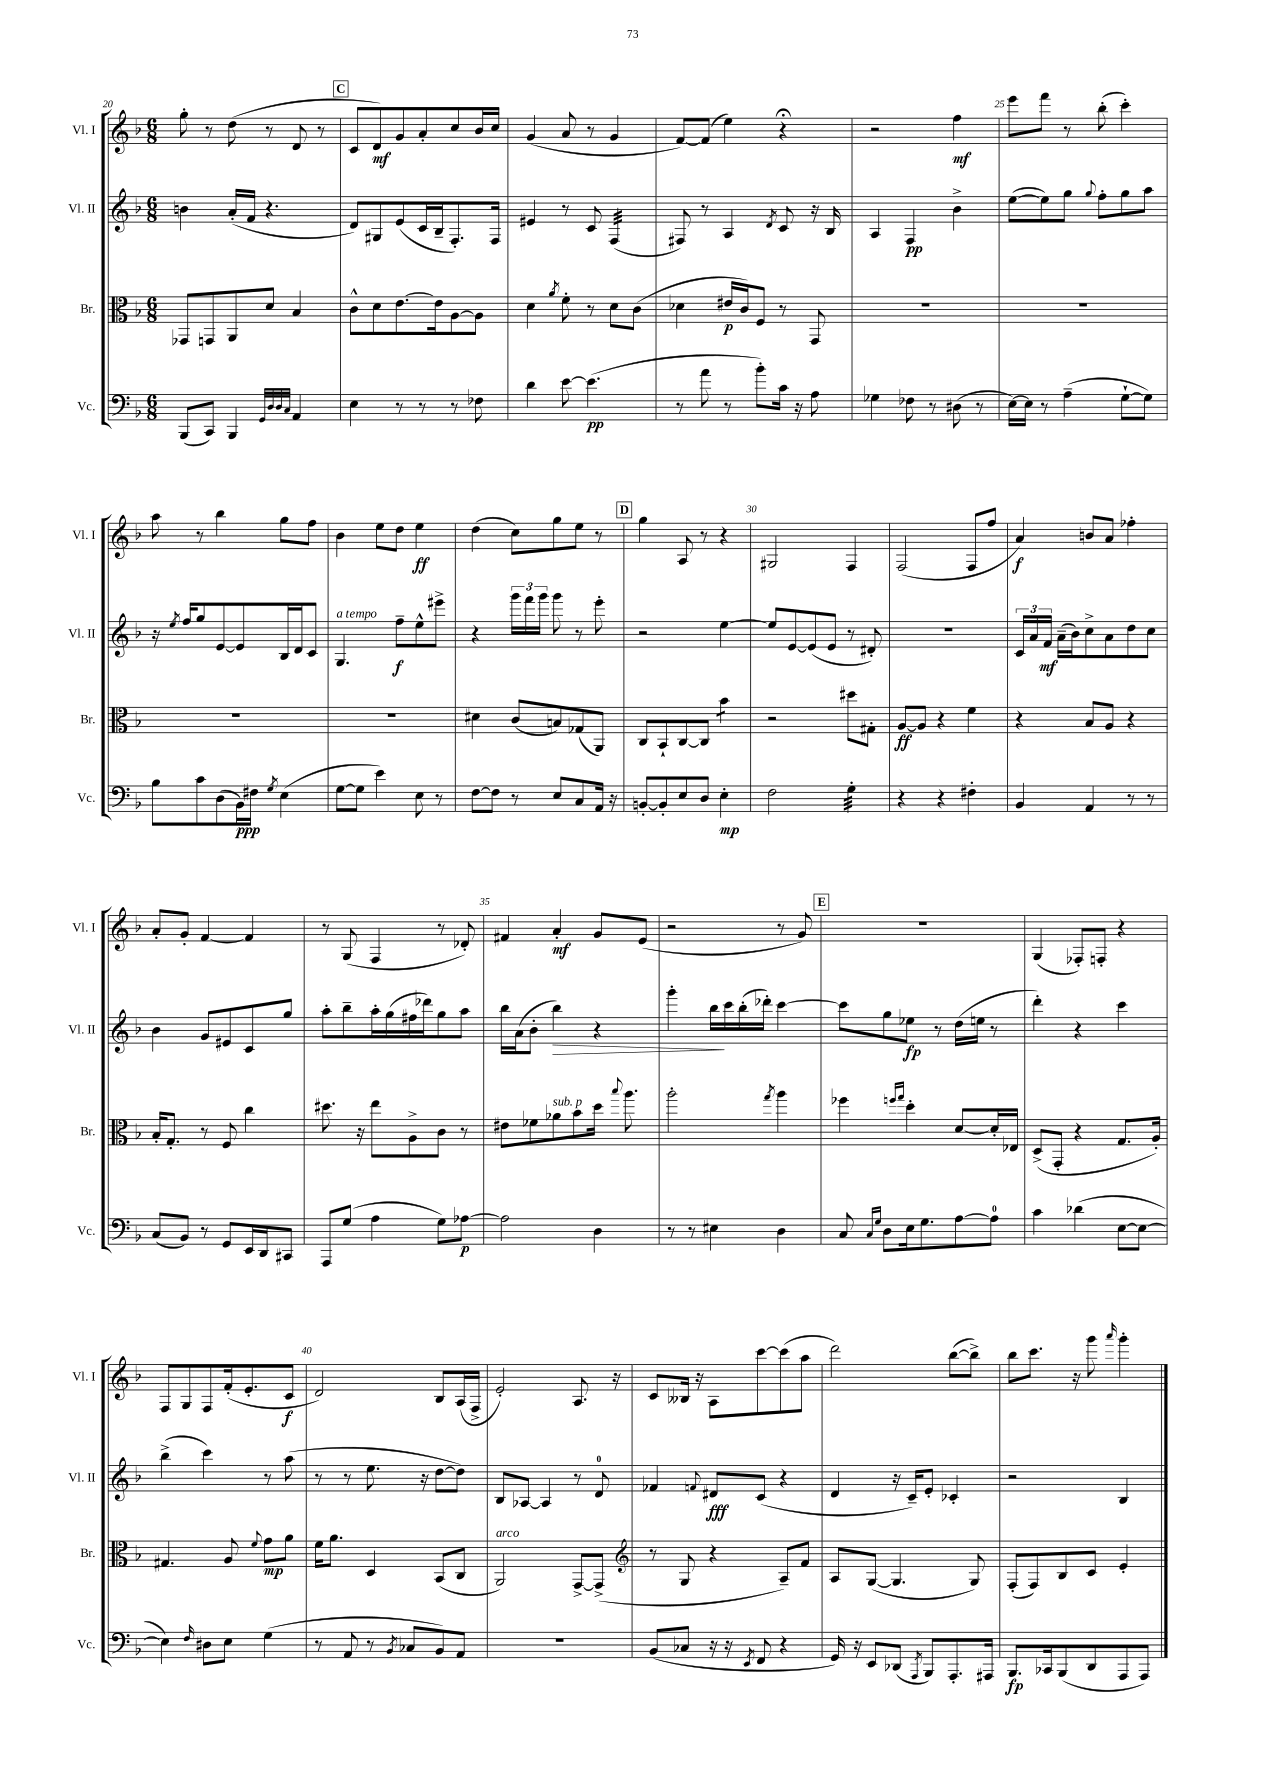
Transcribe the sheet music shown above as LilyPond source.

<<
\new StaffGroup <<
\new Staff = "s0" \with { instrumentName = "Vl. I" shortInstrumentName = "Vl. I" } {
    \clef treble \key f \major \numericTimeSignature \time 6/8
    \autoBeamOff g''8-. r8 d''8( r8 d'8 r8 |
    \mark \markup { \box "C" } c'8[ d'8\mf) g'8 a'8-. c''8 bes'16 c''16] |
    g'4( a'8 r8 g'4 |
    f'8[~) f'8]( e''4) r4\fermata |
    r2 f''4\mf |
    e'''8[ f'''8] r8 bes''8-.( c'''4-.) |
    a''8 r8 bes''4 g''8[ f''8] |
    bes'4 e''8[ d''8] e''4\ff |
    d''4( c''8[) g''8 e''8] r8 |
    \mark \markup { \box "D" } g''4 a8 r8 r4 |
    gis2 f4 |
    f2( f8[ f''8] |
    a'4\f) b'8[ a'8] fes''4-. |
    a'8[-. g'8]-. f'4~ f'4 |
    r8 g8( f4 r8 des'8-.) |
    fis'4 a'4-.\mf g'8[ e'8]( |
    r2 r8 g'8) |
    \mark \markup { \box "E" } R2. |
    g4( fes8[-.) f8]-. r4 |
    f8[ g8 f8 f'16-.( e'8.-. c'8]\f |
    d'2) bes8[ a16( f16]-> |
    e'2-.) a8. r16 |
    c'8[ beses16] r16 a8[ c'''8~ c'''8( a''8] |
    d'''2) bes''8[~( bes''8]->) |
    bes''8[ c'''8.] r16 g'''8 \grace { a'''16 } g'''4-. \bar "|." |
}
\new Staff = "s1" \with { instrumentName = "Vl. II" shortInstrumentName = "Vl. II" } {
    \clef treble \key f \major \numericTimeSignature \time 6/8
    \autoBeamOff b'4 a'16[-.( f'16] r4. |
    \mark \markup { \box "C" } d'8[) gis8 e'8( c'16 bes16-- f8.-.) f16] |
    eis'4 r8 c'8 f4:32( |
    fis8) r8 a4 \acciaccatura { d'8 } c'8 r16 bes16 |
    a4 f4\pp bes'4-> |
    e''8[~( e''8) g''8] \appoggiatura { g''8 } f''8[-. g''8 a''8] |
    r16 \acciaccatura { e''8 } f''16[ g''8 e'8~ e'8 bes16 d'16 c'8] |
    g4.^\markup { \italic "a tempo" } f''8[--\f e''8-^ eis'''8]-> |
    r4 \tuplet 3/2 { g'''16[ f'''16 g'''16] } g'''8 r8 e'''8-. |
    \mark \markup { \box "D" } r2 e''4~ |
    e''8[ e'8~ e'8( e'8] r8 dis'8-.) |
    R2. |
    \tuplet 3/2 { c'16[ a'16 f'16]\mf } a'16[--( bes'16) c''8-> a'8 d''8 c''8] |
    bes'4 g'8[ eis'8 c'8 g''8] |
    a''8[-. bes''8-- a''16-. g''16( fis''16 des'''16) g''8 a''8] |
    bes''16[ a'16( bes'8]-. bes''4\>) r4 |
    g'''4-. bes''16[\! c'''16 bes''16-.( des'''16]-.) c'''4~ |
    \mark \markup { \box "E" } c'''8[ g''8 ees''8]\fp r8 d''16[( e''16] r8 |
    d'''4-.) r4 c'''4 |
    bes''4->( c'''4) r8 a''8( |
    r8 r8 e''8. r16 d''8[~ d''8]) |
    bes8[ aes8]~ aes4 r8 d'8-0 |
    fes'4 \appoggiatura { f'8 } dis'8[\fff c'8]( r4 |
    d'4 r16 c'16[--) e'8]-. ces'4-. |
    r2 bes4 \bar "|." |
}
\new Staff = "s2" \with { instrumentName = "Br." shortInstrumentName = "Br." } {
    \clef alto \key f \major \numericTimeSignature \time 6/8
    \autoBeamOff ges,8[ g,8 a,8 d'8] bes4 |
    \mark \markup { \box "C" } c'8[-^ d'8 e'8.~ e'16 a8~ a8] |
    d'4 \acciaccatura { a'8 } f'8-. r8 d'8[ c'8]( |
    des'4 eis'16[\p c'16) f8] r8 g,8 |
    R2. |
    R2. |
    R2. |
    R2. |
    dis'4 c'8[( b8) ges8( a,8]) |
    \mark \markup { \box "D" } c8[ bes,8-! c8~ c8] bes'4:8 |
    r2 dis''8[ gis8]-. |
    a8[~\ff a8] r4 f'4 |
    r4 bes8[ a8] r4 |
    bes16[-. g8.]-. r8 f8 c''4 |
    dis''8. r16 e''8[ a8-> c'8] r8 |
    eis'8[ fes'8 aes'8^\markup { \italic "sub. p" } bes'8 d''16] \appoggiatura { bes''8 } a''8. |
    a''2-. \acciaccatura { g''8 } a''4 |
    \mark \markup { \box "E" } fes''4 \grace { f''16[ g''16] } d''4-. d'8[~ d'16-. ees16] |
    d8[->( g,8]-. r4 g8.[ a16]-.) |
    gis4. a8 \appoggiatura { f'8 } g'8[\mp a'8] |
    f'16[ a'8.] d4 bes,8[( c8] |
    a,2^\markup { \italic "arco" }) g,8[~-> g,8]->( |
    \clef treble r8 g8 r4 a8[--) f'8] |
    a8[ g8]~( g4. g8) |
    f8[-.( f8) bes8 c'8] e'4-. \bar "|." |
}
\new Staff = "s3" \with { instrumentName = "Vc." shortInstrumentName = "Vc." } {
    \clef bass \key f \major \numericTimeSignature \time 6/8
    \autoBeamOff bes,,8[( c,8]) bes,,4 \grace { g,32[ d32 d32 c32] } a,4 |
    \mark \markup { \box "C" } e4 r8 r8 r8 fes8 |
    d'4 e'8~ e'4.\pp( |
    r8 a'8 r8 bes'8[-.) c'16] r16 a8 |
    ges4 fes8 r8 dis8( r8 |
    e16[~) e16] r8 a4--( g8[~-! g8]) |
    bes8[ c'8 d8( bes,16\ppp) fis16] \acciaccatura { g8 } e4( |
    g8[~ g8] e'4) e8 r8 |
    f8[~ f8] r8 e8[ c8 a,16] r16 |
    \mark \markup { \box "D" } b,8[~-. b,8-. e8 d8] e4-.\mp |
    f2 g4:32-. |
    r4 r4 fis4-. |
    bes,4 a,4 r8 r8 |
    c8[( bes,8]) r8 g,8[ e,16 d,16 cis,8] |
    a,,8[ g8]( a4 g8[) aes8]~\p |
    aes2 d4 |
    r8 r8 eis4 d4 |
    \mark \markup { \box "E" } c8 \grace { c16[ g16] } d8[ e16 g8. a8~ a8]-0 |
    c'4 des'4( e8[~ e8]~ |
    e4) \grace { f16 } dis8[ e8] g4( |
    r8 a,8 r8 \acciaccatura { bes,8 } ces8[ bes,8) a,8] |
    R2. |
    bes,8[( ces8] r16 r16 \acciaccatura { e,8 } f,8 r4 |
    g,16) r16 e,8[ des,8]( \acciaccatura { a,,8 } bes,,8[) a,,8.-. ais,,16] |
    bes,,8.[\fp ces,16 bes,,8( d,8 a,,8 a,,8]) \bar "|." |
}
>>
>>
\layout { \context { \Score currentBarNumber = #20 \override BarNumber.break-visibility = ##(#f #t #t) barNumberVisibility = #(every-nth-bar-number-visible 5) } }
